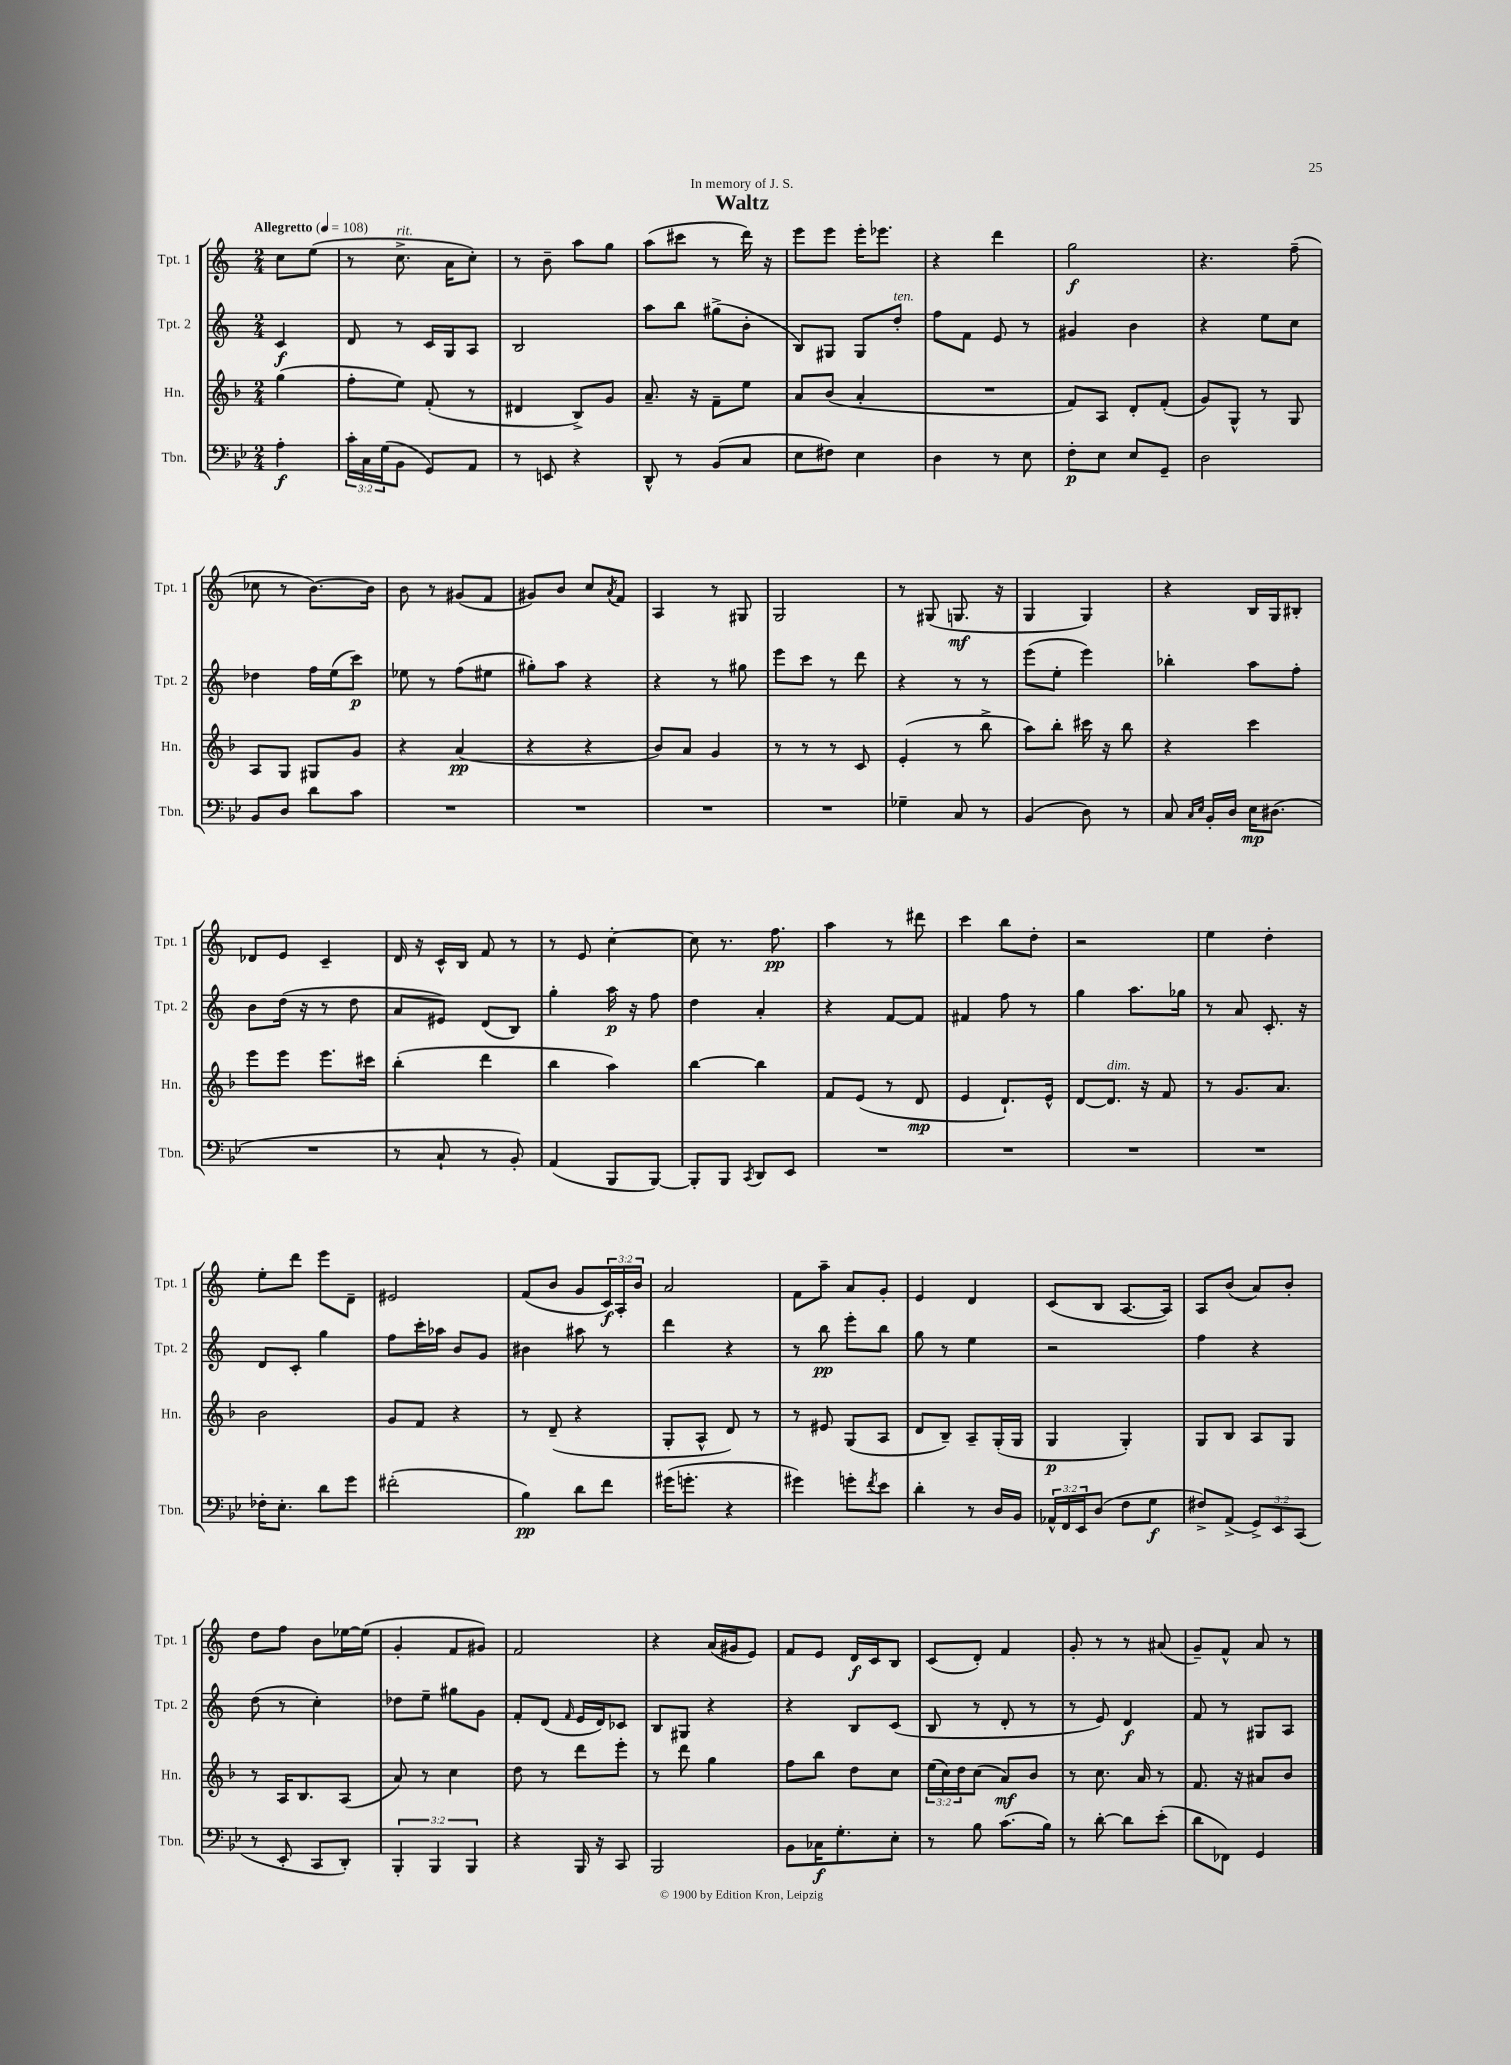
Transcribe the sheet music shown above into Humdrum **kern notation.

**kern	**dynam	**kern	**dynam	**kern	**dynam	**kern	**dynam
*part4	*part4	*part3	*part3	*part2	*part2	*part1	*part1
*staff4	*staff4	*staff3	*staff3	*staff2	*staff2	*staff1	*staff1
*I"Tbn.	*	*I"Hn.	*	*I"Tpt. 2	*	*I"Tpt. 1	*
*I'Tbn.	*	*I'Hn.	*	*I'Tpt. 2	*	*I'Tpt. 1	*
*clefF4	*	*clefG2	*	*clefG2	*	*clefG2	*
*k[b-e-]	*	*k[b-]	*	*k[]	*	*k[]	*
*M2/4	*	*M2/4	*	*M2/4	*	*M2/4	*
*MM108	*	*MM108	*	*MM108	*	*MM108	*
=	=	=	=	=	=	=	=
!	!	!	!	!	!	!LO:TX:a:B:t=Allegretto	!
4A'\	f	(4gg\	.	4c/	f	8cc\L	.
.	.	.	.	.	.	(8ee\J	.
=1	=1	=1	=1	=1	=1	=1	=1
24c'\LL	.	8ff'\L	.	8d/	.	8r	.
24C\	.	.	.	.	.	.	.
(24G\J	.	.	.	.	.	.	.
!	!	!	!	!	!	!LO:TX:a:i:t=rit.	!
8BB-\J	.	8ee\J)	.	8r	.	8.cc^\	.
8GG/L)	.	(8f'/	.	16c/LL	.	.	.
.	.	.	.	16G/J	.	16a\KL	.
8AA/J	.	8r	.	8A/J	.	8cc'\J)	.
=2	=2	=2	=2	=2	=2	=2	=2
8r	.	4d#X/	.	2B/	.	8r	.
8EEn/	.	.	.	.	.	8b~\	.
4r	.	8B-^/L)	.	.	.	8aa\L	.
.	.	8g/J	.	.	.	8gg\J	.
=3	=3	=3	=3	=3	=3	=3	=3
8DD^^/	.	8.a~/	.	8aa\L	.	(8aa\L	.
8r	.	.	.	8bb\J	.	8ccc#X\J	.
.	.	16r	.	.	.	.	.
(8BB-/L	.	8f~\L	.	(8gg#X^\L	.	8r	.
8C/J	.	8ee\J	.	8b'\J	.	16ddd\)	.
.	.	.	.	.	.	16r	.
=4	=4	=4	=4	=4	=4	=4	=4
8E-\L	.	8a/L	.	8B/L)	.	8eee\L	.
8F#X\J)	.	(8b-/J	.	8G#X/J	.	8eee\J	.
4E-\	.	4a'/	.	8G#/L	.	16eee'\KL	.
.	.	.	.	.	.	8.eee-X\J	.
!	!	!	!	!LO:TX:a:i:t=ten.	!	!	!
.	.	.	.	8dd'/J	.	.	.
=5	=5	=5	=5	=5	=5	=5	=5
4D\	.	2r	.	8ff\L	.	4r	.
.	.	.	.	8f\J	.	.	.
8r	.	.	.	8e/	.	4ddd\	.
8E-\	.	.	.	8r	.	.	.
=6	=6	=6	=6	=6	=6	=6	=6
8F'\L	p	8f/L)	.	4g#X/	.	2gg\	f
8E-\J	.	8A/J	.	.	.	.	.
8E-/L	.	8d'/L	.	4b\	.	.	.
8GG~/J	.	(8f'/J	.	.	.	.	.
=7	=7	=7	=7	=7	=7	=7	=7
2D\	.	8g/L)	.	4r	.	4.r	.
.	.	8G^^/J	.	.	.	.	.
.	.	8r	.	8ee\L	.	.	.
.	.	8G/	.	8cc\J	.	(8ff~\	.
!!LO:LB:g=z
=8	=8	=8	=8	=8	=8	=8	=8
8BB-/L	.	8A/L	.	4dd-X\	.	8cc-X\	.
8D/J	.	8G/J	.	.	.	8r	.
8d\L	.	8G#X/L	.	16ff\LL	.	[8.b\L)	.
.	.	.	.	(16ee\J	.	.	.
8c\J	.	8g/J	.	8ccc\J)	p	.	.
.	.	.	.	.	.	16b\Jk]	.
=9	=9	=9	=9	=9	=9	=9	=9
2r	.	4r	.	8ee-X\	.	8b\	.
.	.	.	.	8r	.	8r	.
.	.	(4a/	pp	(8ff\L	.	(8g#X/L	.
.	.	.	.	8ee#X\J	.	8f/J	.
=10	=10	=10	=10	=10	=10	=10	=10
2r	.	4r	.	8gg#X'\L)	.	8g#X/L)	.
.	.	.	.	8aa\J	.	8b/J	.
.	.	4r	.	4r	.	8cc/L	.
.	.	.	.	.	.	8qa/	.
.	.	.	.	.	.	8f/J	.
=11	=11	=11	=11	=11	=11	=11	=11
2r	.	8b-/L)	.	4r	.	4A/	.
.	.	8a/J	.	.	.	.	.
.	.	4g/	.	8r	.	8r	.
.	.	.	.	8gg#X\	.	8G#X/	.
=12	=12	=12	=12	=12	=12	=12	=12
2r	.	8r	.	8eee\L	.	2G/	.
.	.	8r	.	8ccc\J	.	.	.
.	.	8r	.	8r	.	.	.
.	.	8c/	.	8ddd\	.	.	.
=13	=13	=13	=13	=13	=13	=13	=13
4G-X~\	.	(4e'/	.	4r	.	8r	.
.	.	.	.	.	.	(8G#X/	.
8C/	.	8r	.	8r	.	8.Gn/	mf
8r	.	8bb-^\	.	8r	.	.	.
.	.	.	.	.	.	16r	.
=14	=14	=14	=14	=14	=14	=14	=14
(4BB-/	.	8aa\L)	.	(8eee\L	.	4G/	.
.	.	8bb-'\J	.	8ee'\J	.	.	.
8D\)	.	16ccc#X\	.	4eee\)	.	4G/)	.
.	.	16r	.	.	.	.	.
8r	.	8bb-\	.	.	.	.	.
=15	=15	=15	=15	=15	=15	=15	=15
8C/	.	4r	.	4bb-X'\	.	4r	.
16qqC/LL	.	.	.	.	.	.	.
16qqE-/JJ	.	.	.	.	.	.	.
16BB-'/LL	.	.	.	.	.	.	.
16D/JJ	.	.	.	.	.	.	.
16E-\KL	mp	4ccc\	.	8aa\L	.	16B/LL	.
(8.D#X\J	.	.	.	.	.	16G/J	.
.	.	.	.	8ff'\J	.	8B#X'/J	.
!!LO:LB:g=z
=16	=16	=16	=16	=16	=16	=16	=16
2r	.	8eee\L	.	8b\L	.	8d-X/L	.
.	.	8eee\J	.	(16dd\Jk	.	8e/J	.
.	.	.	.	16r	.	.	.
.	.	8.eee\L	.	8r	.	4c~/	.
.	.	.	.	8dd\	.	.	.
.	.	16ccc#X\Jk	.	.	.	.	.
=17	=17	=17	=17	=17	=17	=17	=17
8r	.	(4bb-'\	.	8a/L	.	16d/	.
.	.	.	.	.	.	16r	.
8C`/	.	.	.	8e#X/J)	.	16c^^/LL	.
.	.	.	.	.	.	16B/JJ	.
8r	.	4ddd\	.	(8d/L	.	8f/	.
8BB-'/)	.	.	.	8B/J)	.	8r	.
=18	=18	=18	=18	=18	=18	=18	=18
(4AA/	.	4bb-\	.	4gg'\	.	8r	.
.	.	.	.	.	.	8e/	.
8BBB-/L	.	4aa\)	.	16aa\	p	[4cc'\	.
.	.	.	.	16r	.	.	.
[8BBB-/J)	.	.	.	8ff\	.	.	.
=19	=19	=19	=19	=19	=19	=19	=19
8BBB-'/L]	.	[4bb-\	.	4dd\	.	8cc\]	.
8BBB-/J	.	.	.	.	.	8.r	.
8qCC/	.	.	.	.	.	.	.
8DD/L	.	4bb-\]	.	4a'/	.	.	.
.	.	.	.	.	.	8.ff\	pp
8EE-/J	.	.	.	.	.	.	.
=20	=20	=20	=20	=20	=20	=20	=20
2r	.	8f/L	.	4r	.	4aa\	.
.	.	(8e/J	.	.	.	.	.
.	.	8r	.	[8f/L	.	8r	.
.	.	8d/	mp	8f/J]	.	8ddd#X\	.
=21	=21	=21	=21	=21	=21	=21	=21
2r	.	4e/	.	4f#X/	.	4ccc\	.
.	.	8.d`/L)	.	8ff\	.	8bb\L	.
.	.	.	.	8r	.	8dd'\J	.
.	.	16e^^/Jk	.	.	.	.	.
=22	=22	=22	=22	=22	=22	=22	=22
2r	.	[8d/L	.	4gg\	.	2r	.
!	!	!LO:TX:a:i:t=dim.	!	!	!	!	!
.	.	8.d/J]	.	.	.	.	.
.	.	.	.	8.aa\L	.	.	.
.	.	16r	.	.	.	.	.
.	.	8f/	.	.	.	.	.
.	.	.	.	16gg-X\Jk	.	.	.
=23	=23	=23	=23	=23	=23	=23	=23
2r	.	8r	.	8r	.	4ee\	.
.	.	8.g/L	.	8a/	.	.	.
.	.	.	.	8.c'/	.	4dd'\	.
.	.	8.a/J	.	.	.	.	.
.	.	.	.	16r	.	.	.
!!LO:LB:g=z
=24	=24	=24	=24	=24	=24	=24	=24
16F-X'\KL	.	2b-\	.	8d/L	.	8ee'\L	.
8.E-'\J	.	.	.	.	.	.	.
.	.	.	.	8c'/J	.	8ddd\J	.
8d\L	.	.	.	4gg\	.	8eee\L	.
8g\J	.	.	.	.	.	8d~\J	.
=25	=25	=25	=25	=25	=25	=25	=25
(2f#X'\	.	8g/L	.	8ff\L	.	2e#X/	.
.	.	8f/J	.	16ccc'\L	.	.	.
.	.	.	.	16aa-X\JJ	.	.	.
.	.	4r	.	8b/L	.	.	.
.	.	.	.	8g/J	.	.	.
=26	=26	=26	=26	=26	=26	=26	=26
4B-\)	pp	8r	.	4b#X\	.	(8f/L	.
.	.	(8d~/	.	.	.	8b/J	.
8d\L	.	4r	.	8aa#X\	.	8g/L	.
8f\J	.	.	.	8r	.	24c/L)	f
.	.	.	.	.	.	24A'/	.
.	.	.	.	.	.	24b/JJ	.
=27	=27	=27	=27	=27	=27	=27	=27
(16g#X\KL	.	8G'/L	.	4ddd\	.	2a/	.
8.gn'\J	.	.	.	.	.	.	.
.	.	8A^^/J	.	.	.	.	.
4r	.	8d/)	.	4r	.	.	.
.	.	8r	.	.	.	.	.
=28	=28	=28	=28	=28	=28	=28	=28
4g#X\)	.	8r	.	8r	.	8f\L	.
.	.	8e#X/	.	8bb\	pp	8aa~\J	.
8gn'\L	.	(8G/L	.	8eee'\L	.	8a/L	.
8qf/	.	.	.	.	.	.	.
8e-\J	.	8A/J	.	8bb\J	.	8g'/J	.
=29	=29	=29	=29	=29	=29	=29	=29
4d'\	.	8d/L	.	8gg\	.	4e/	.
.	.	8B-~/J)	.	8r	.	.	.
8r	.	8A~/L	.	4ee\	.	4d/	.
16D/LL	.	(16G'/L	.	.	.	.	.
16BB-/JJ	.	16G/JJ	.	.	.	.	.
=30	=30	=30	=30	=30	=30	=30	=30
24AA-X^^/LL	.	4G/	p	2r	.	(8c/L	.
24FF/	.	.	.	.	.	.	.
24EE-/J	.	.	.	.	.	.	.
(8D/J	.	.	.	.	.	8B/J	.
8F\L	.	4G'/)	.	.	.	[8.A/L	.
8G\J	f	.	.	.	.	.	.
.	.	.	.	.	.	16A/Jk])	.
=31	=31	=31	=31	=31	=31	=31	=31
8F#X^/L)	.	8G/L	.	4ff\	.	8A/L	.
(8AA^/J	.	8B-/J	.	.	.	(8b/J	.
12GG^/L)	.	8A/L	.	4r	.	8a/L)	.
12EE-/	.	.	.	.	.	.	.
.	.	8G/J	.	.	.	8b'/J	.
(12CC/J	.	.	.	.	.	.	.
!!LO:LB:g=z
=32	=32	=32	=32	=32	=32	=32	=32
8r	.	8r	.	(8dd\	.	8dd\L	.
8EE-'/	.	16A/KL	.	8r	.	8ff\J	.
.	.	8.B-/	.	.	.	.	.
8CC/L	.	.	.	4cc'\)	.	8b\L	.
8DD'/J)	.	(8A/J	.	.	.	[16ee-X\L	.
.	.	.	.	.	.	(16ee-\JJ]	.
=33	=33	=33	=33	=33	=33	=33	=33
6BBB-'/	.	8a/)	.	8dd-X\L	.	4g'/	.
.	.	8r	.	8ee~\J	.	.	.
6BBB-/	.	.	.	.	.	.	.
.	.	4cc\	.	8gg#X\L	.	8f/L	.
6BBB-/	.	.	.	.	.	.	.
.	.	.	.	8g\J	.	8g#X/J)	.
=34	=34	=34	=34	=34	=34	=34	=34
4r	.	8dd\	.	8f'/L	.	2f/	.
.	.	8r	.	(8d/J	.	.	.
.	.	.	.	16qqf/	.	.	.
16BBB-/	.	8ddd\L	.	16e/LL	.	.	.
16r	.	.	.	16d/J)	.	.	.
8CC/	.	8eee'\J	.	8c-X/J	.	.	.
=35	=35	=35	=35	=35	=35	=35	=35
2BBB-/	.	8r	.	8B/L	.	4r	.
.	.	8ddd\	.	8G#X/J	.	.	.
.	.	4gg\	.	4r	.	(16a/LL	.
.	.	.	.	.	.	16g#X/J	.
.	.	.	.	.	.	8e/J)	.
=36	=36	=36	=36	=36	=36	=36	=36
8BB-\L	.	8ff\L	.	4r	.	8f/L	.
16C-X\K	f	8bb-\J	.	.	.	8e/J	.
8.G'\	.	.	.	.	.	.	.
.	.	8dd\L	.	8B/L	.	16d/LL	f
.	.	.	.	.	.	16c/J	.
8E-'\J	.	8cc\J	.	(8c/J	.	8B/J	.
=37	=37	=37	=37	=37	=37	=37	=37
8r	.	(24ee\LL	.	8B/	.	(8c/L	.
.	.	24cc\)	.	.	.	.	.
.	.	24dd\J	.	.	.	.	.
8B-\	.	(8cc\J	.	8r	.	8d'/J)	.
(8.c\L	.	8a/L)	mf	8d'/	.	4f/	.
.	.	8b-/J	.	8r	.	.	.
16B-\Jk)	.	.	.	.	.	.	.
=38	=38	=38	=38	=38	=38	=38	=38
8r	.	8r	.	8r	.	8g'/	.
[8d'\	.	8.cc\	.	8e/)	.	8r	.
8d\L]	.	.	.	4d/	f	8r	.
.	.	16a/	.	.	.	.	.
(8e-'\J	.	8r	.	.	.	(8a#X/	.
=39	=39	=39	=39	=39	=39	=39	=39
8d\L	.	8.f/	.	8f/	.	8g~/L)	.
8FF-X\J)	.	.	.	8r	.	8f^^/J	.
.	.	16r	.	.	.	.	.
4GG/	.	8a#X/L	.	8G#X/L	.	8a/	.
.	.	8b-/J	.	8A/J	.	8r	.
==	==	==	==	==	==	==	==
*-	*-	*-	*-	*-	*-	*-	*-
